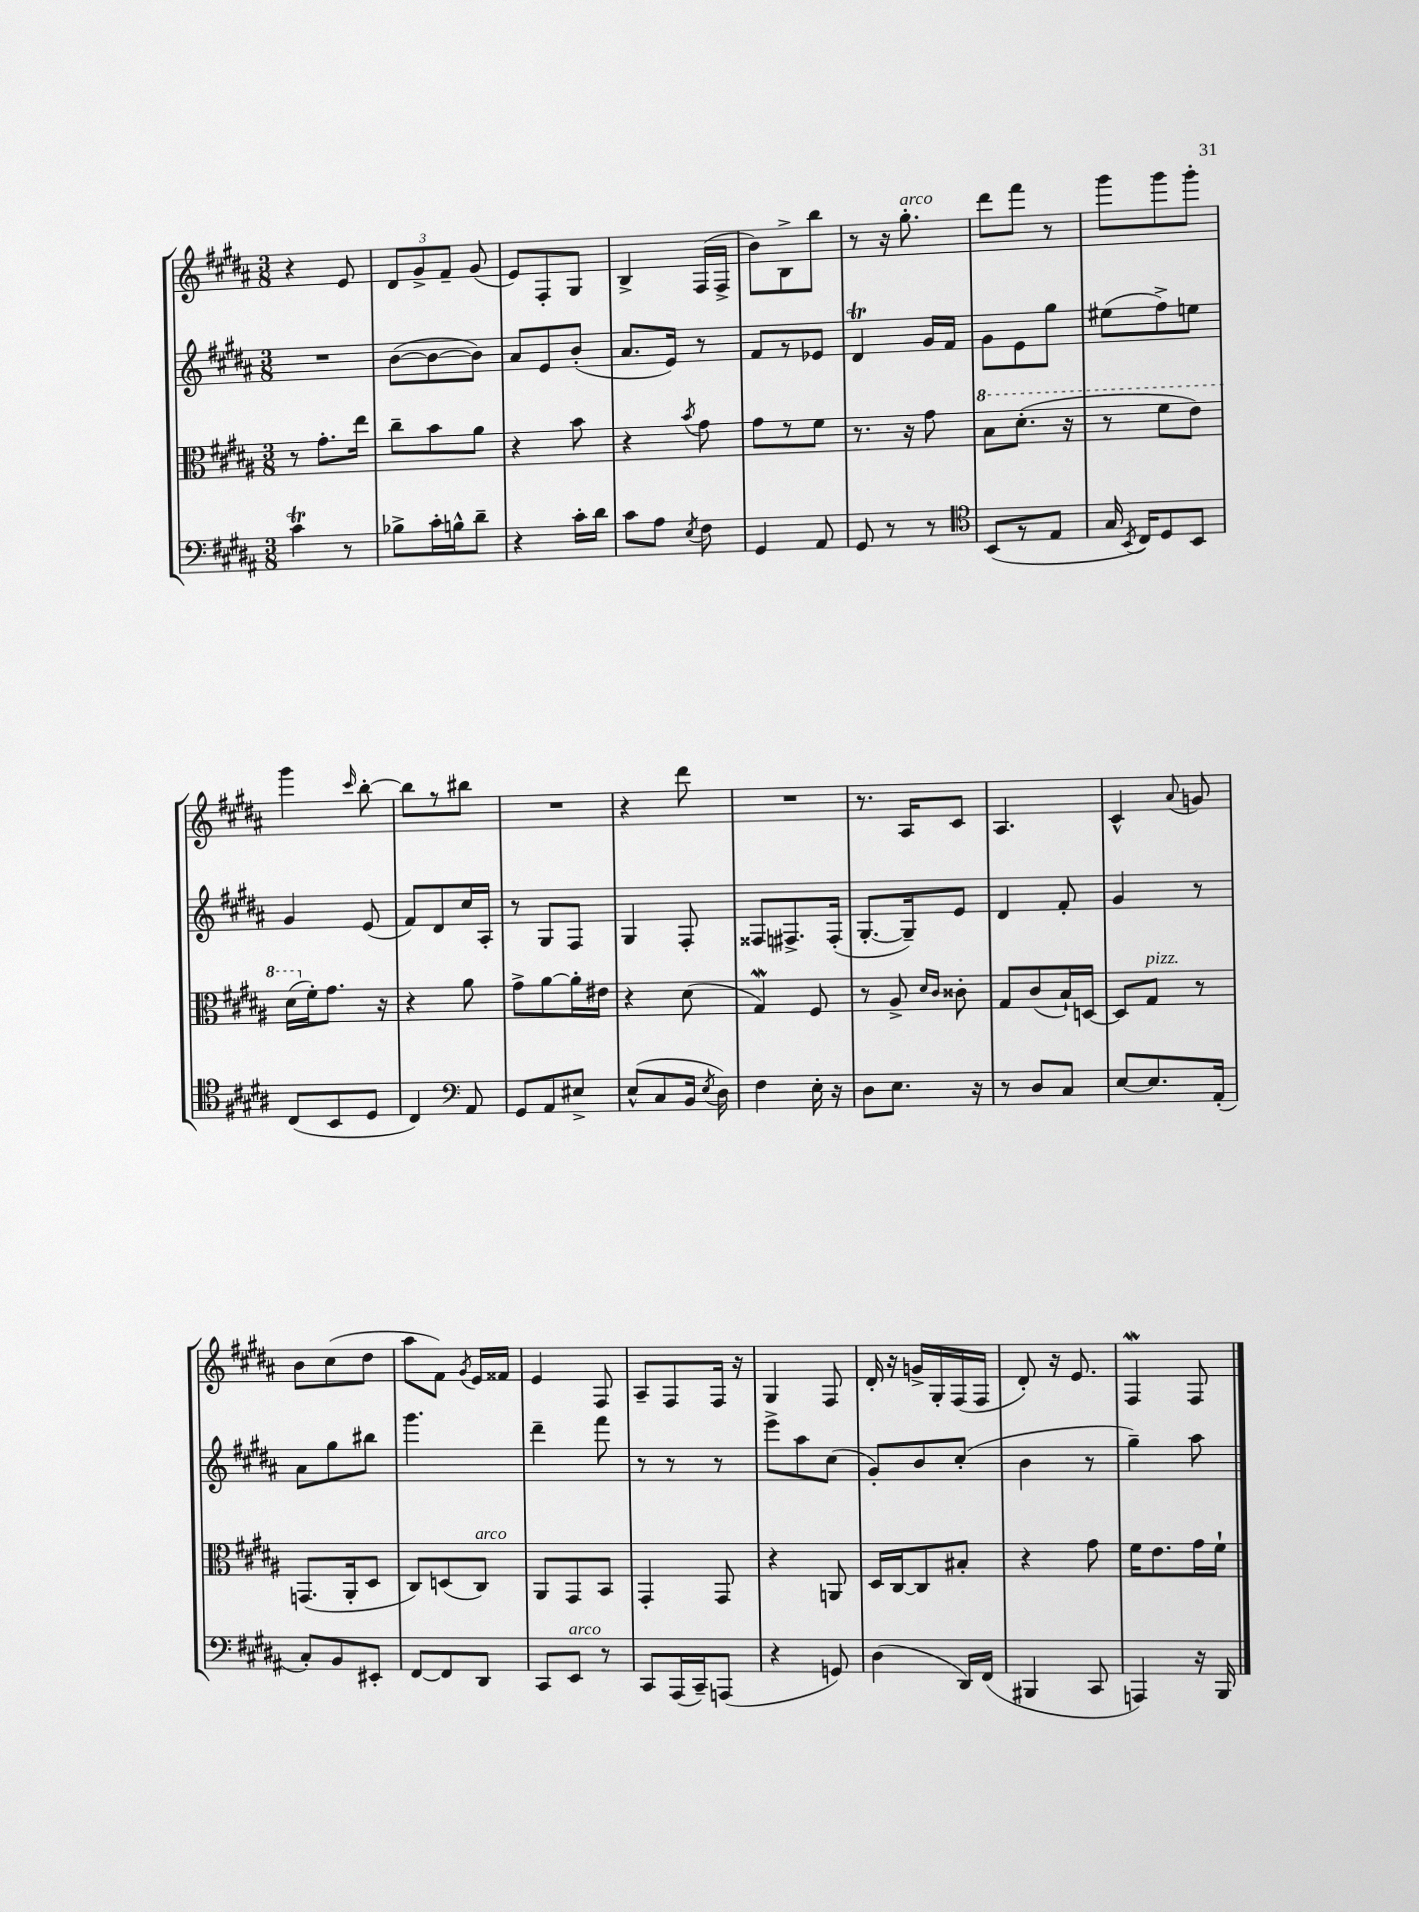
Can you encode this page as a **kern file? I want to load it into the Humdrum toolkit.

**kern	**kern	**kern	**kern
*staff4	*staff3	*staff2	*staff1
*clefF4	*clefC3	*clefG2	*clefG2
*k[f#c#g#d#a#]	*k[f#c#g#d#a#]	*k[f#c#g#d#a#]	*k[f#c#g#d#a#]
*M3/8	*M3/8	*M3/8	*M3/8
4c#\	8r	4.r	4r
.	8.g#'\L	.	.
8r	.	.	8e/
.	16ee\Jk	.	.
=	=	=	=
8B-^\L	8cc#~\L	([8b\L	12d#/L
.	.	.	12g#^/
16c#'\L	8b\	8b\_	.
.	.	.	12f#~/J
16B^^\J	.	.	.
8d#~\J	8a#\J	8b\]J)	(8g#/
=	=	=	=
4r	4r	8a#/L	8e/L)
.	.	8e/	8F#'/
16c#'\LL	8b\	(8b'/J	8G#/J
16d#\JJ	.	.	.
=	=	=	=
8c#\L	4r	8.a#/L	4B^/
8A#\J	.	.	.
.	.	16e/Jk)	.
8qE/	8qb/	.	.
8F#\	8g#\	8r	(16F#/LL
.	.	.	16F#^/JJ
=	=	=	=
4GG#/	8g#\L	8f#/L	8b\L)
.	8r	8r	8B^\
8AA#/	8f#\J	8e-/J	8bb\J
=	=	=	=
8GG#/	8.r	4d#/	8r
8r	.	.	16r
.	16r	.	8.gg#'\
8r	8g#\	16g#/LL	.
.	.	16f#/JJ	.
=	=	=	=
*clefC4	*	*	*
(8BB/L	8b\L	8g#\L	8ddd#\L
8r	(8.dd#'\J	8e\	8fff#\J
8E/J	.	8gg#\J	8r
.	16r	.	.
=	=	=	=
16G#/	8r	(8ee#\L	8ggg#\L
8qBB/	.	.	.
16C#/LK)	.	.	.
8D#/	8ff#\L	8ff#^\)	8ggg#\
8BB/J	8ee\J)	8ee\J	8ggg#'\J
=	=	=	=
(8C#/L	(16dd#\LL	4g#/	4ggg#\
.	16f#'\J)	.	.
8BB/	8.g#\J	.	.
.	.	.	16qqccc#/
8D#/J	.	(8e/	[8bb'\
.	16r	.	.
=	=	=	=
4C#/)	4r	8f#/L)	8bb\]L
.	.	8d#/	8r
*clefF4	*	*	*
8AA#/	8a#\	16cc#/L	8bb#\J
.	.	16A#'/JJ	.
=	=	=	=
8GG#/L	8g#^\L	8r	4.r
8AA#/	[8a#\	8G#/L	.
8E#^/J	16a#'\]L	8F#/J	.
.	16e#\JJ	.	.
=	=	=	=
(8E^^/L	4r	4G#/	4r
8C#/	.	.	.
16BB/Jk	(8d#\	8F#'/	8ddd#\
8qE/	.	.	.
16D#\)	.	.	.
=	=	=	=
4F#\	4G#/)	8F##/L	4.r
.	.	8.F#^/	.
16E'\	8F#/	.	.
16r	.	(16F#'/Jk	.
=	=	=	=
8D#\L	8r	[8.G#'/L	8.r
8.E\J	8A#^/	.	.
.	.	16G#~/]k)	16A#/LK
.	16qqd#/LL	.	.
.	16qqc#/JJ	.	.
.	8c##'\	8e/J	8c#/J
16r	.	.	.
=	=	=	=
8r	8G#/L	4d#/	4.A#/
8D#/L	(8c#/	.	.
8C#/J	16B`/L)	8f#'/	.
.	[16D/JJ	.	.
=	=	=	=
[8E/L	8D/]L	4g#/	4c#^^/
8.E/]	8G#/J	.	.
.	.	.	8qqa#/
.	8r	8r	8g/
(16AA#'/Jk	.	.	.
=	=	=	=
8C#'/L)	(8.GG/L	8a#\L	8b\L
8BB/	.	8gg#\	(8cc#\
.	16AA#'/k	.	.
8EE#'/J	8D#/J	8bb#\J	8dd#\J
=	=	=	=
[8FF#/L	8C#/L)	4.ggg#\	8aa#\L
8FF#/]	(8D/	.	8f#\J)
.	.	.	8qg#/
8DD#/J	8C#/J)	.	16e/LL
.	.	.	16f##/JJ
=	=	=	=
8CC#/L	8AA#/L	4ddd#~\	4e/
8EE/J	8GG#/	.	.
8r	8BB/J	8fff#\	8F#/
=	=	=	=
8CC#/L	4GG#'/	8r	8A#~/L
(16AAA#/L	.	8r	8F#/
16CC#~/J)	.	.	.
(8AAA/J	8GG#/	8r	16F#/Jk
.	.	.	16r
=	=	=	=
4r	4r	8eee^\L	4G#/
.	.	8aa#\	.
8GG/)	8AA/	(8cc#\J	8F#/
=	=	=	=
(4D#\	16D#/LL	8g#'/L)	16d#'/
.	[16C#/J	.	16r
.	8C#/]	8b/	16g^/LL
.	.	.	16G#'/
16DD#/LL)	8B#'/J	(8cc#'/J	(16F#/
(16FF#/JJ	.	.	16F#/JJ
=	=	=	=
4BBB#/	4r	4b\	8d#'/)
.	.	.	16r
.	.	.	8.e/
8CC#/	8g#\	8r	.
=	=	=	=
4AAA/)	16f#\LK	4gg#~\)	4F#/
.	8.e\	.	.
16r	16g#\L	8aa#\	8F#/
16BBB/	16f#`\JJ	.	.
==	==	==	==
*-	*-	*-	*-
